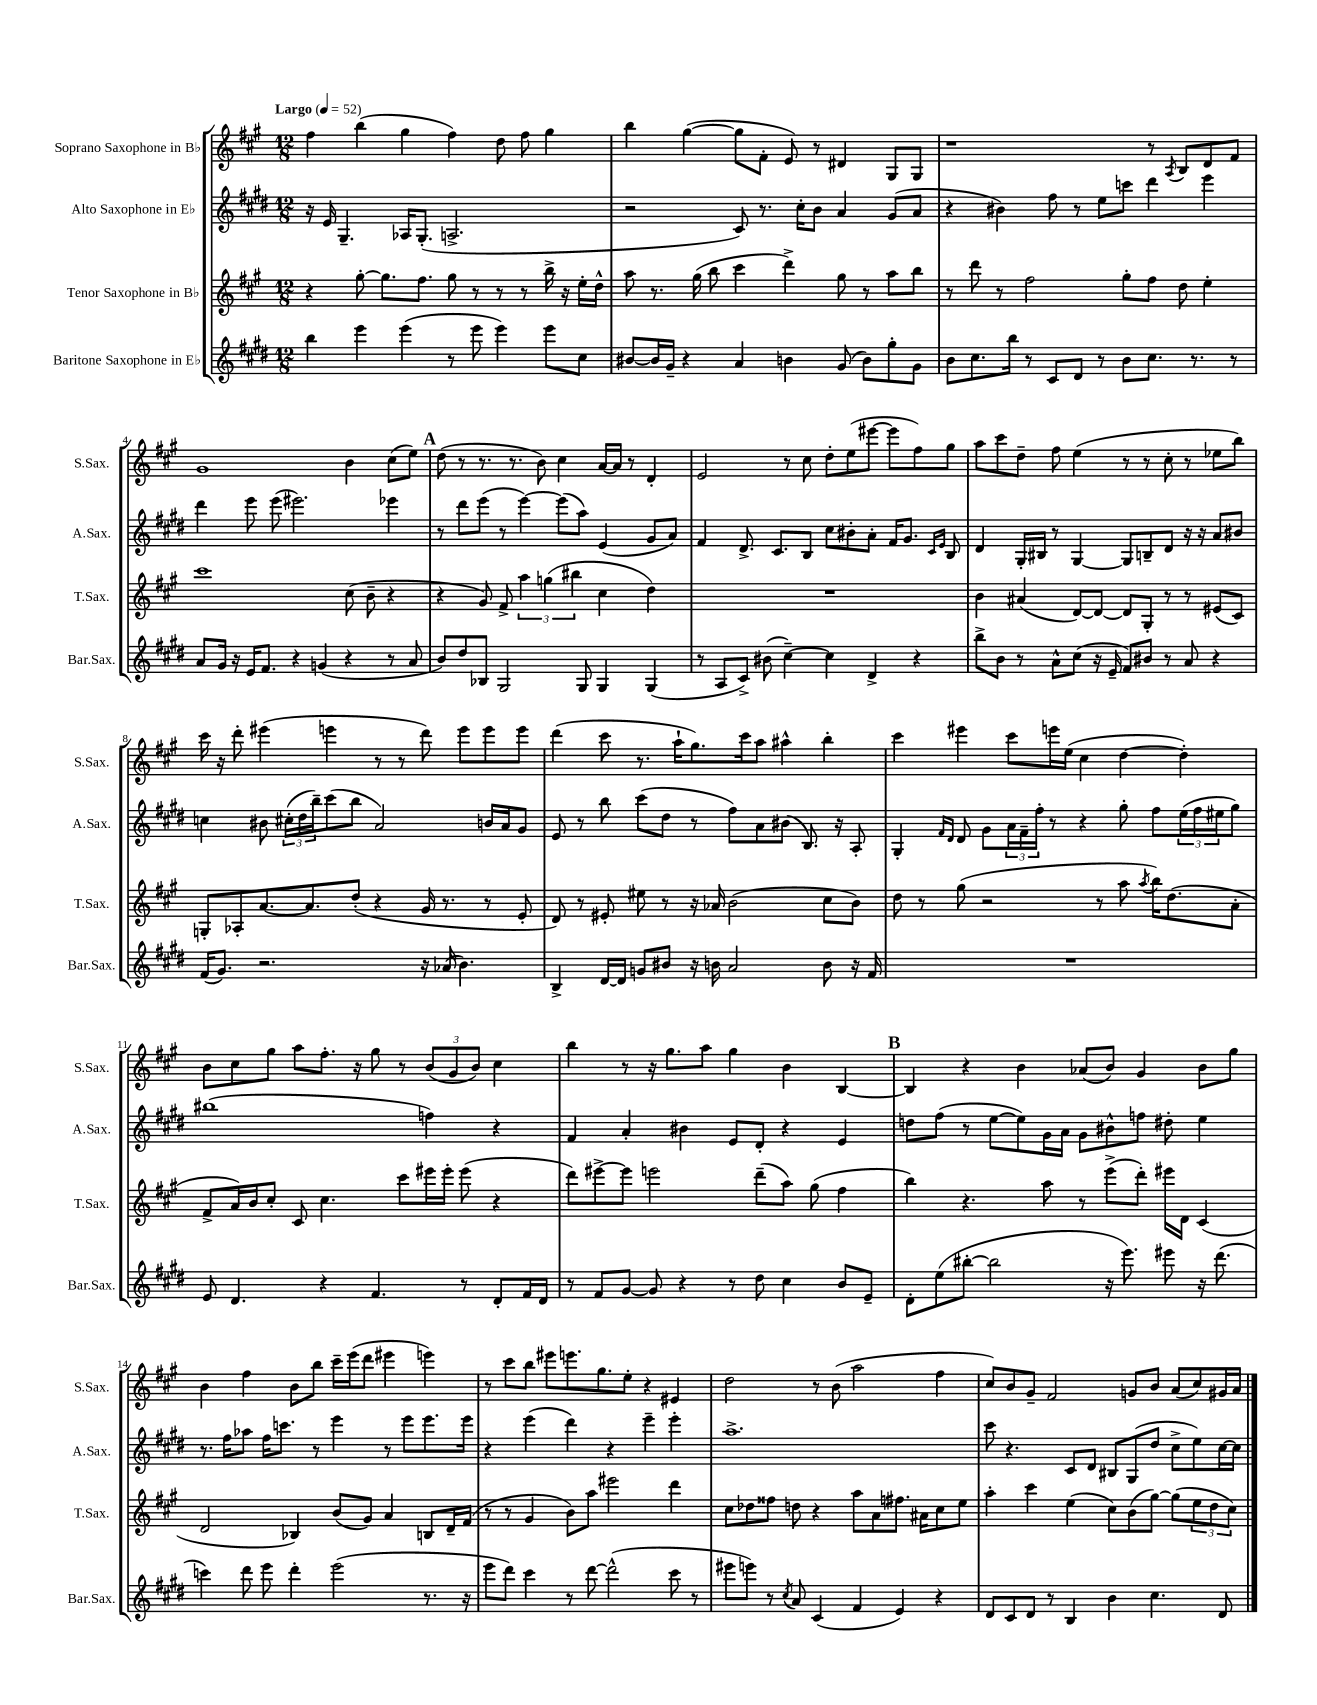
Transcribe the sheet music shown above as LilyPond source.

<<
\new StaffGroup <<
\new Staff = "s0" \with { instrumentName = "Soprano Saxophone in Bb" shortInstrumentName = "S.Sax." } {
    \clef treble \key a \major \numericTimeSignature \time 12/8 \tempo "Largo" 4 = 52
    fis''4 b''4( gis''4 fis''4) d''8 fis''8 gis''4 |
    b''4 gis''4~( gis''8 fis'8-. e'8) r8 dis'4 gis8 gis8 |
    r1 r8 \acciaccatura { a8 } b8 d'8 fis'8 |
    gis'1 b'4 cis''8( e''8) |
    \mark \markup { \bold "A" } d''8( r8 r8. r8. b'8) cis''4 a'16~ a'16 r8 d'4-. |
    e'2 r8 cis''8 d''8-. e''8( eis'''8~ eis'''8 fis''8) gis''8 |
    a''8 cis'''8 d''8-- fis''8 e''4( r8 r8 cis''8-. r8 ees''8 b''8) |
    cis'''16 r16 d'''8-. eis'''4( e'''4 r8 r8 d'''8) e'''8 e'''8 e'''8 |
    d'''4( cis'''8 r8. a''16-! gis''8.) cis'''16 a''8 ais''4-^ b''4-. |
    cis'''4 eis'''4 cis'''8 e'''16 e''16( cis''4 d''4~ d''4-.) |
    b'8 cis''8 gis''8 a''8 fis''8.-. r16 gis''8 r8 \tuplet 3/2 { b'8( gis'8 b'8) } cis''4 |
    b''4 r8 r16 gis''8. a''8 gis''4 b'4 b4~ |
    \mark \markup { \bold "B" } b4 r4 b'4 aes'8( b'8) gis'4 b'8 gis''8 |
    b'4 fis''4 b'8 b''8 cis'''16-- e'''16( d'''8 eis'''4 e'''4) |
    r8 cis'''8 b''8 eis'''8 e'''8. gis''8. e''8-. r4 eis'4 |
    d''2 r8 b'8( a''2 fis''4 |
    cis''8) b'8 gis'8-- fis'2 g'8 b'8 a'8( cis''8) gis'16 a'16 \bar "|." |
}
\new Staff = "s1" \with { instrumentName = "Alto Saxophone in Eb" shortInstrumentName = "A.Sax." } {
    \clef treble \key e \major \numericTimeSignature \time 12/8
    r16 e'16 gis4.-- aes16 gis8.-.( a2.-> |
    r2 cis'8) r8. cis''16-. b'8 a'4 gis'8( a'8 |
    r4 bis'4) fis''8 r8 e''8 c'''8 dis'''4 e'''4 |
    dis'''4 e'''8 e'''8( eis'''2.) ees'''4 |
    \mark \markup { \bold "A" } r8 dis'''8 e'''8( r8 e'''4~) e'''8( a''8) e'4( gis'8 a'8) |
    fis'4 dis'8.-> cis'8. b8 cis''8 bis'8-. a'8-. fis'16 gis'8. \grace { cis'16 e'16 } b8 |
    dis'4 gis16-. bis16 r8 gis4~ gis8 b8-- dis'8 r16 r16 a'8 bis'8 |
    c''4 bis'8 \tuplet 3/2 { cis''16-.( dis''16 b''16--) } cis'''8( b''8 a'2) b'16 a'16 gis'8 |
    e'8 r8 b''8 cis'''8( dis''8 r8 fis''8) a'8 bis'8( b8.) r16 a8-. |
    gis4-. \grace { fis'16 dis'16 } dis'8 gis'8 \tuplet 3/2 { a'16 fis'16-- fis''16-. } r8 r4 gis''8-. fis''8 \tuplet 3/2 { e''16( fis''16 eis''16 } gis''8) |
    bis''1( f''4) r4 |
    fis'4 a'4-. bis'4 e'8 dis'8-. r4 e'4 |
    \mark \markup { \bold "B" } d''8 fis''8( r8 e''8~ e''8) gis'16 a'16 gis'8 bis'8-^ f''8 dis''8-. e''4 |
    r8. fis''16 aes''8 fis''16 c'''8. r8 e'''4 r8 e'''8 e'''8. e'''16 |
    r4 e'''4( dis'''4) r4 e'''4-- e'''4-. |
    a''1.-> |
    cis'''8 r4. cis'8 dis'8 bis8 gis8( dis''8 cis''8-> e''8) cis''16~ cis''16 \bar "|." |
}
\new Staff = "s2" \with { instrumentName = "Tenor Saxophone in Bb" shortInstrumentName = "T.Sax." } {
    \clef treble \key a \major \numericTimeSignature \time 12/8
    r4 gis''8~-. gis''8. fis''8. gis''8 r8 r8 r8 b''16-> r16 e''16-. d''16-^ |
    a''8 r8. gis''16( b''8 cis'''4 d'''4->) gis''8 r8 a''8 b''8 |
    r8 d'''8 r8 fis''2 gis''8-. fis''8 d''8 e''4-. |
    cis'''1 cis''8( b'8-- r4 |
    \mark \markup { \bold "A" } r4 gis'8) fis'8-> \tuplet 3/2 { a''4 g''4( bis''4 } cis''4 d''4) |
    R1. |
    b'4 ais'4( d'8~) d'8~ d'8 gis8-. r8 r8 eis'8( cis'8) |
    g8-. aes8-. a'8.~ a'8. d''8-.( r4 gis'16 r8. r8 e'8-. |
    d'8) r8 eis'8-. eis''8 r8 r16 aes'16 b'2( cis''8 b'8) |
    d''8 r8 gis''8( r2 r8 a''8 \acciaccatura { a''8 } b''16) d''8.( a'8-. |
    fis'8-> a'16) b'16 cis''8-. cis'8 cis''4. cis'''8 eis'''16 eis'''16-. eis'''8( r4 |
    d'''8) eis'''8~-> eis'''8 e'''2 d'''8--( a''8) gis''8( fis''4 |
    \mark \markup { \bold "B" } b''4) r4. a''8 r8 e'''8->( d'''8-.) eis'''16 d'16 cis'4( |
    d'2 bes4) b'8( gis'8) a'4 b8 d'16-- fis'16( |
    r8 r8 gis'4 b'8) a''8 eis'''2 d'''4 |
    cis''8 des''8 fisis''8 d''8 r4 a''8 a'8 fis''8. ais'16 cis''8 e''8 |
    a''4-. cis'''4 e''4( cis''8) b'8( gis''8~) gis''8( \tuplet 3/2 { e''8 d''8 cis''8) } \bar "|." |
}
\new Staff = "s3" \with { instrumentName = "Baritone Saxophone in Eb" shortInstrumentName = "Bar.Sax." } {
    \clef treble \key e \major \numericTimeSignature \time 12/8
    b''4 e'''4 e'''4( r8 e'''8 e'''4) e'''8 cis''8 |
    bis'8~ bis'16 gis'16-- r4 a'4 b'4 gis'8( b'8) gis''8-. gis'8 |
    b'8 cis''8. b''16 r8 cis'8 dis'8 r8 b'8 cis''8. r8. r8 |
    a'8 gis'16 r16 e'16 fis'8. r4 g'4( r4 r8 a'8 |
    \mark \markup { \bold "A" } b'8) dis''8 bes8 gis2 gis8 gis4 gis4( |
    r8 a8 cis'8->) bis'8( cis''4~--) cis''4 dis'4-> r4 |
    b''8-> b'8 r8 a'8-^ cis''8( r16 e'16-- fis'8) bis'8 r8 a'8 r4 |
    fis'16( gis'8.) r2. r16 aes'16( b'4.) |
    b4-> dis'16~ dis'16 g'8 bis'8 r16 b'16 a'2 b'8 r16 fis'16 |
    R1. |
    e'8 dis'4. r4 fis'4. r8 dis'8-. fis'16 dis'16 |
    r8 fis'8 gis'8~ gis'8 r4 r8 dis''8 cis''4 b'8 e'8-- |
    \mark \markup { \bold "B" } dis'8-. e''8( bis''8~-. bis''2 r16 e'''8.) eis'''8 r16 dis'''8.( |
    c'''4) dis'''8 e'''8 dis'''4-. e'''2( r8. r16 |
    e'''8 dis'''8) cis'''4 r8 dis'''8~ dis'''2-^( cis'''8 r8 |
    eis'''8 e'''8) r8 \acciaccatura { cis''8 } a'8 cis'4( fis'4 e'4) r4 |
    dis'8 cis'8 dis'8 r8 b4 b'4 cis''4. dis'8 \bar "|." |
}
>>
>>
